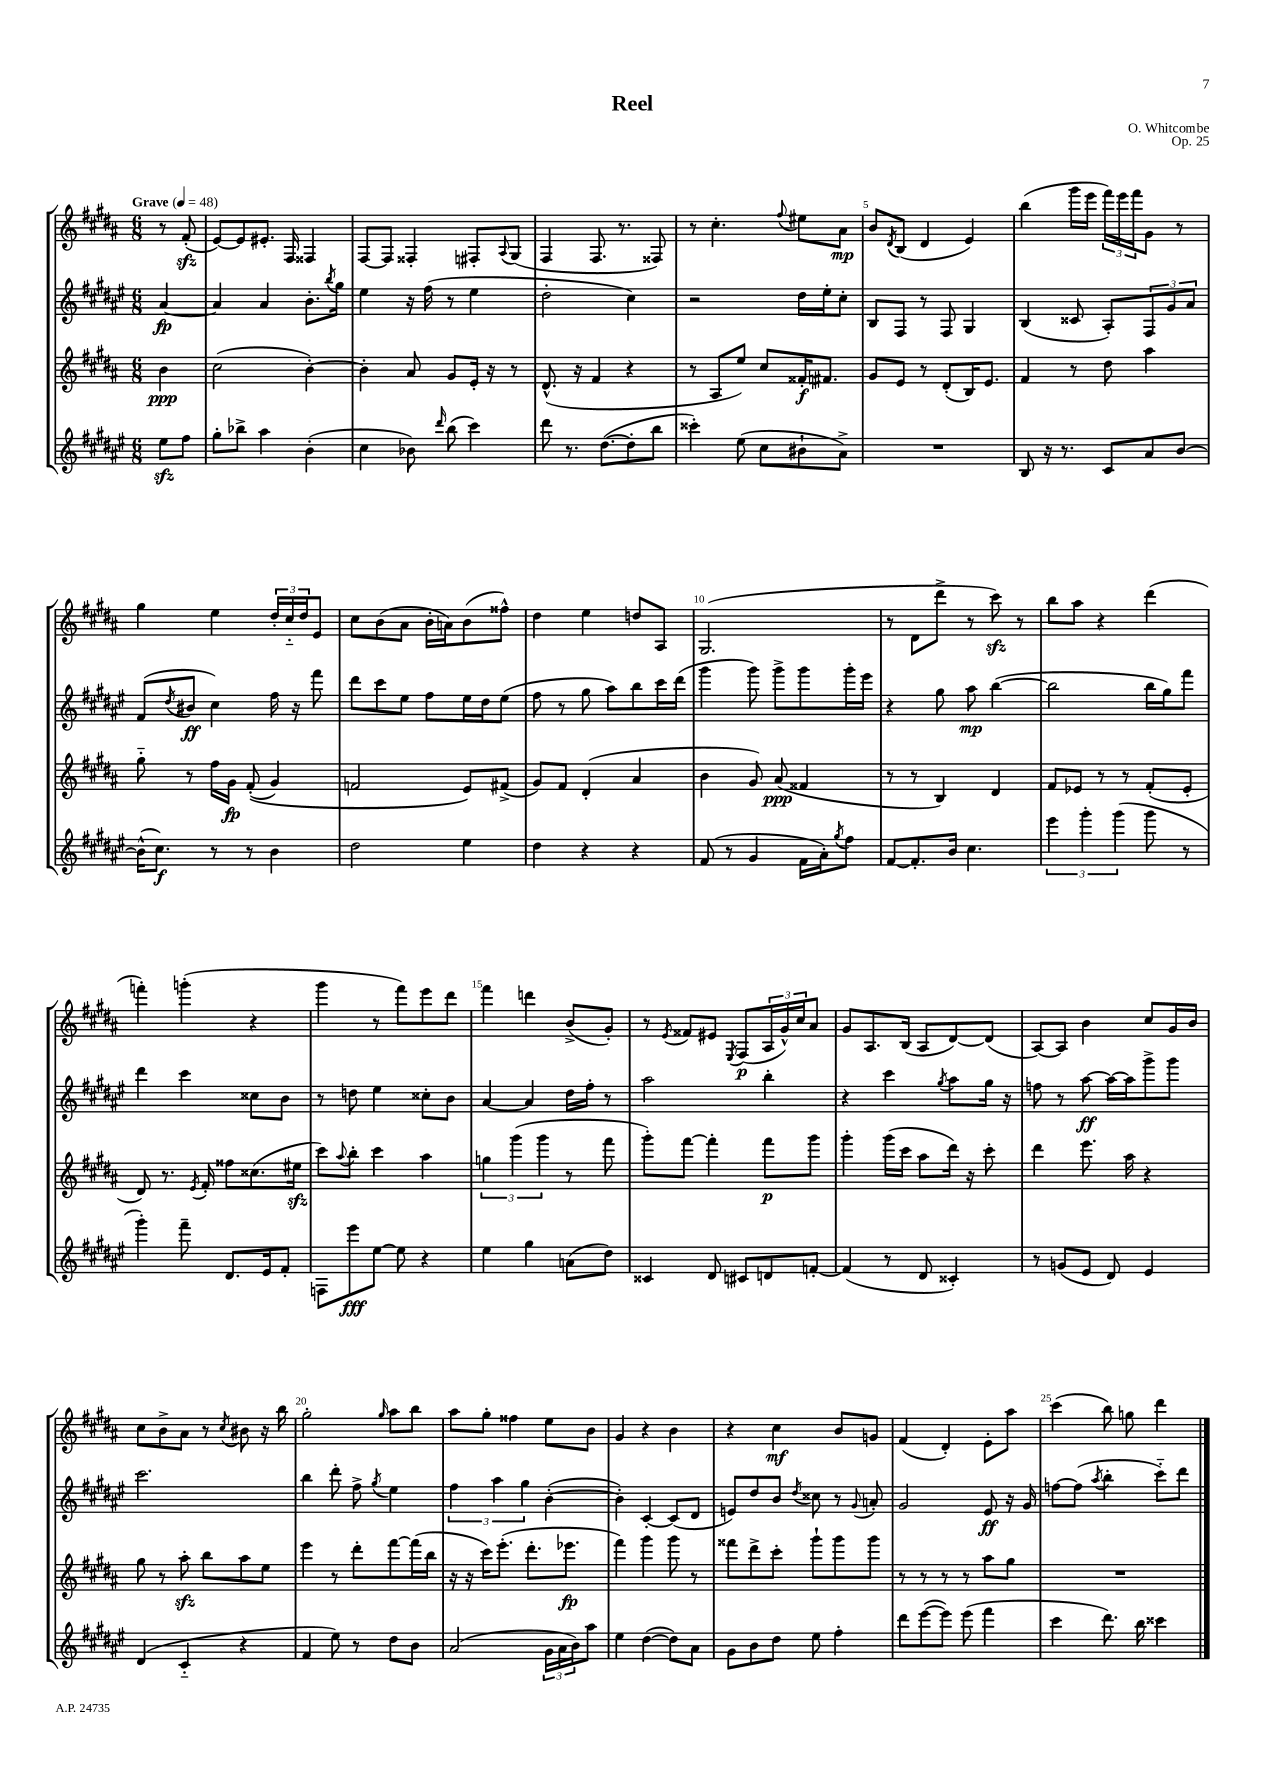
\header { title = "Reel" composer = "O. Whitcombe" opus = "Op. 25" }
<<
\new StaffGroup <<
\new Staff = "s0" {
    \clef treble \key b \major \numericTimeSignature \time 6/8 \partial 4 \tempo "Grave" 4 = 48
    r8 fis'8-.\sfz( |
    e'8~) e'8 eis'8.-. fis16 fisis4 |
    fis8~ fis8 fisis4-. fis8-. \appoggiatura { ais8 } gis8( |
    fis4 fis8. r8. fisis8) |
    r8 cis''4.-. \appoggiatura { fis''8 } eis''8 ais'8\mp |
    b'8 \acciaccatura { dis'8 } b8( dis'4 e'4) |
    b''4( gis'''16 e'''16 \tuplet 3/2 { fis'''16) e'''16 fis'''16 } gis'8 r8 |
    gis''4 e''4 \tuplet 3/2 { dis''16-. cis''16-_ dis''16 } e'8 |
    cis''8 b'8( ais'8 b'16-. a'16) b'8( fisis''8-^) |
    dis''4 e''4 d''8 ais8 |
    gis2.( |
    r8 dis'8 dis'''8-> r8 cis'''8\sfz) r8 |
    b''8 ais''8 r4 dis'''4( |
    f'''4-.) g'''4-.( r4 |
    gis'''4 r8 fis'''8) e'''8 dis'''8 |
    fis'''4 d'''4 b'8->( gis'8-.) |
    r8 \acciaccatura { e'8 } fisis'8 eis'8 \acciaccatura { e8 } fis8\p( \tuplet 3/2 { ais16 gis'16-^) cis''16 } ais'8 |
    gis'8 ais8. b16( ais8 dis'8~) dis'8( |
    ais8~) ais8 b'4 cis''8 gis'16 b'16 |
    cis''8 b'8-> ais'8 r8 \acciaccatura { cis''8 } bis'8 r16 b''16 |
    gis''2-. \grace { gis''16 } ais''8 b''8 |
    ais''8 gis''8-. fisis''4 e''8 b'8 |
    gis'4 r4 b'4 |
    r4 cis''4\mf b'8 g'8 |
    fis'4( dis'4-.) e'8-. ais''8 |
    cis'''4( b''8) g''8 dis'''4 \bar "|." |
}
\new Staff = "s1" {
    \clef treble \key fis \major \numericTimeSignature \time 6/8 \partial 4
    ais'4~\fp |
    ais'4 ais'4 b'8.-. \acciaccatura { b''8 } gis''16 |
    eis''4 r16 fis''16( r8 eis''4 |
    dis''2-. cis''4) |
    r2 dis''16 eis''16-. cis''8-. |
    b8 fis8 r8 fis8 gis4 |
    b4( cisis'8 ais8-.) \tuplet 3/2 { fis8 gis'8 ais'8 } |
    fis'8( \acciaccatura { dis''8 } bis'8\ff cis''4) fis''16 r16 fis'''8 |
    dis'''8 cis'''8 eis''8 fis''8 eis''16 dis''16 eis''8( |
    fis''8 r8 gis''8 ais''8) b''8 cis'''16 dis'''16( |
    gis'''4 gis'''8) gis'''8-> gis'''8 gis'''16-. eis'''16 |
    r4 gis''8 ais''8\mp b''4~( |
    b''2 b''16 gis''16) fis'''8 |
    dis'''4 cis'''4 cisis''8 b'8 |
    r8 d''8 eis''4 cisis''8-. b'8 |
    ais'4~ ais'4 dis''16 fis''16-. r8 |
    ais''2 b''4-. |
    r4 cis'''4 \acciaccatura { gis''8 } ais''8 gis''16 r16 |
    f''8 r8 ais''8~\ff ais''16~ ais''16 gis'''8-> gis'''8 |
    cis'''2. |
    b''4 dis'''8-. fis''8-> \acciaccatura { gis''8 } eis''4 |
    \tuplet 3/2 { fis''4 ais''4 gis''4 } b'4~-.( |
    b'4-.) cis'4~-. cis'8( dis'8 |
    e'8) dis''8 b'8 \acciaccatura { dis''8 } cisis''8 r8 \appoggiatura { gis'8 } a'8-. |
    gis'2 eis'8\ff r16 gis'16 |
    f''8~ f''8( \acciaccatura { ais''8 } b''4-. cis'''8-_) dis'''8 \bar "|." |
}
\new Staff = "s2" {
    \clef treble \key b \major \numericTimeSignature \time 6/8 \partial 4
    b'4\ppp |
    cis''2( b'4~-.) |
    b'4-. ais'8 gis'8 e'16-. r16 r8 |
    dis'8.-^( r16 fis'4 r4 |
    r8 ais8 e''8) cis''8 fisis'16-.\f fis'8. |
    gis'8 e'8 r8 dis'8-.( b16) e'8. |
    fis'4 r8 dis''8 ais''4 |
    gis''8-_ r8 fis''16 gis'16\fp fis'8-.(\( gis'4) |
    f'2 e'8\) fis'8->( |
    gis'8) fis'8 dis'4-.( ais'4 |
    b'4 gis'8) ais'8\ppp( fisis'4 |
    r8 r8 b4) dis'4 |
    fis'8 ees'8 r8 r8 fis'8-.( ees'8-. |
    dis'8) r8. \acciaccatura { e'8 } fis'16-. fisis''8 cisis''8.( eis''16\sfz |
    cis'''8) \appoggiatura { ais''8 } b''8-. cis'''4 ais''4 |
    \tuplet 3/2 { g''4 gis'''4( gis'''4 } r8 fis'''8 |
    gis'''8-.) fis'''8~ fis'''4-. fis'''8\p gis'''8 |
    gis'''4-. gis'''16( cis'''16 ais''8 dis'''16) r16 cis'''8-. |
    dis'''4 e'''8. ais''16 r4 |
    gis''8 r8 ais''8-.\sfz b''8 ais''8 e''8 |
    e'''4 r8 dis'''8-. fis'''8~ fis'''16( b''16 |
    r16 r16 cis'''16) e'''8.-.( dis'''8.-. ees'''8.\fp |
    fis'''4) gis'''4 gis'''8 r8 |
    fisis'''8 dis'''8-> cis'''8-. gis'''8-! gis'''8 gis'''8 |
    r8 r8 r8 r8 ais''8 gis''8 |
    R2. \bar "|." |
}
\new Staff = "s3" {
    \clef treble \key fis \major \numericTimeSignature \time 6/8 \partial 4
    eis''8\sfz fis''8 |
    gis''8-. bes''8-> ais''4 b'4-.( |
    cis''4 bes'8) \grace { dis'''16 } b''8( cis'''4) |
    dis'''8 r8. dis''8.~( dis''8-. b''8 |
    cisis'''4-.) eis''8( cis''8 bis'8-! ais'8->) |
    R2. |
    b8 r16 r8. cis'8 ais'8 b'8~ |
    b'16-^( cis''8.\f) r8 r8 b'4 |
    dis''2 eis''4 |
    dis''4 r4 r4 |
    fis'8( r8 gis'4 fis'16 ais'16-.) \acciaccatura { gis''8 } fis''8 |
    fis'8~ fis'8.-. b'16 cis''4. |
    \tuplet 3/2 { eis'''4 gis'''4-. gis'''4( } gis'''8 r8 |
    gis'''4-.) fis'''8-- dis'8. eis'16 fis'8-. |
    f8 eis'''8\fff eis''8~ eis''8 r4 |
    eis''4 gis''4 a'8( dis''8) |
    cisis'4 dis'8 cis'8 d'8 f'8~-. |
    f'4( r8 dis'8 cisis'4-.) |
    r8 g'8( eis'8 dis'8) eis'4 |
    dis'4( cis'4-_ r4 |
    fis'4 eis''8) r8 dis''8 b'8 |
    ais'2( \tuplet 3/2 { gis'16 ais'16 b'16) } ais''8 |
    eis''4 dis''4~( dis''8) ais'8 |
    gis'8 b'8 dis''8 eis''8 fis''4-. |
    dis'''8 eis'''8~( eis'''8) eis'''8( fis'''4 |
    cis'''4 dis'''8.) b''16 cisis'''4 \bar "|." |
}
>>
>>
\layout { \context { \Score \override BarNumber.break-visibility = ##(#f #t #t) barNumberVisibility = #(every-nth-bar-number-visible 5) } }
